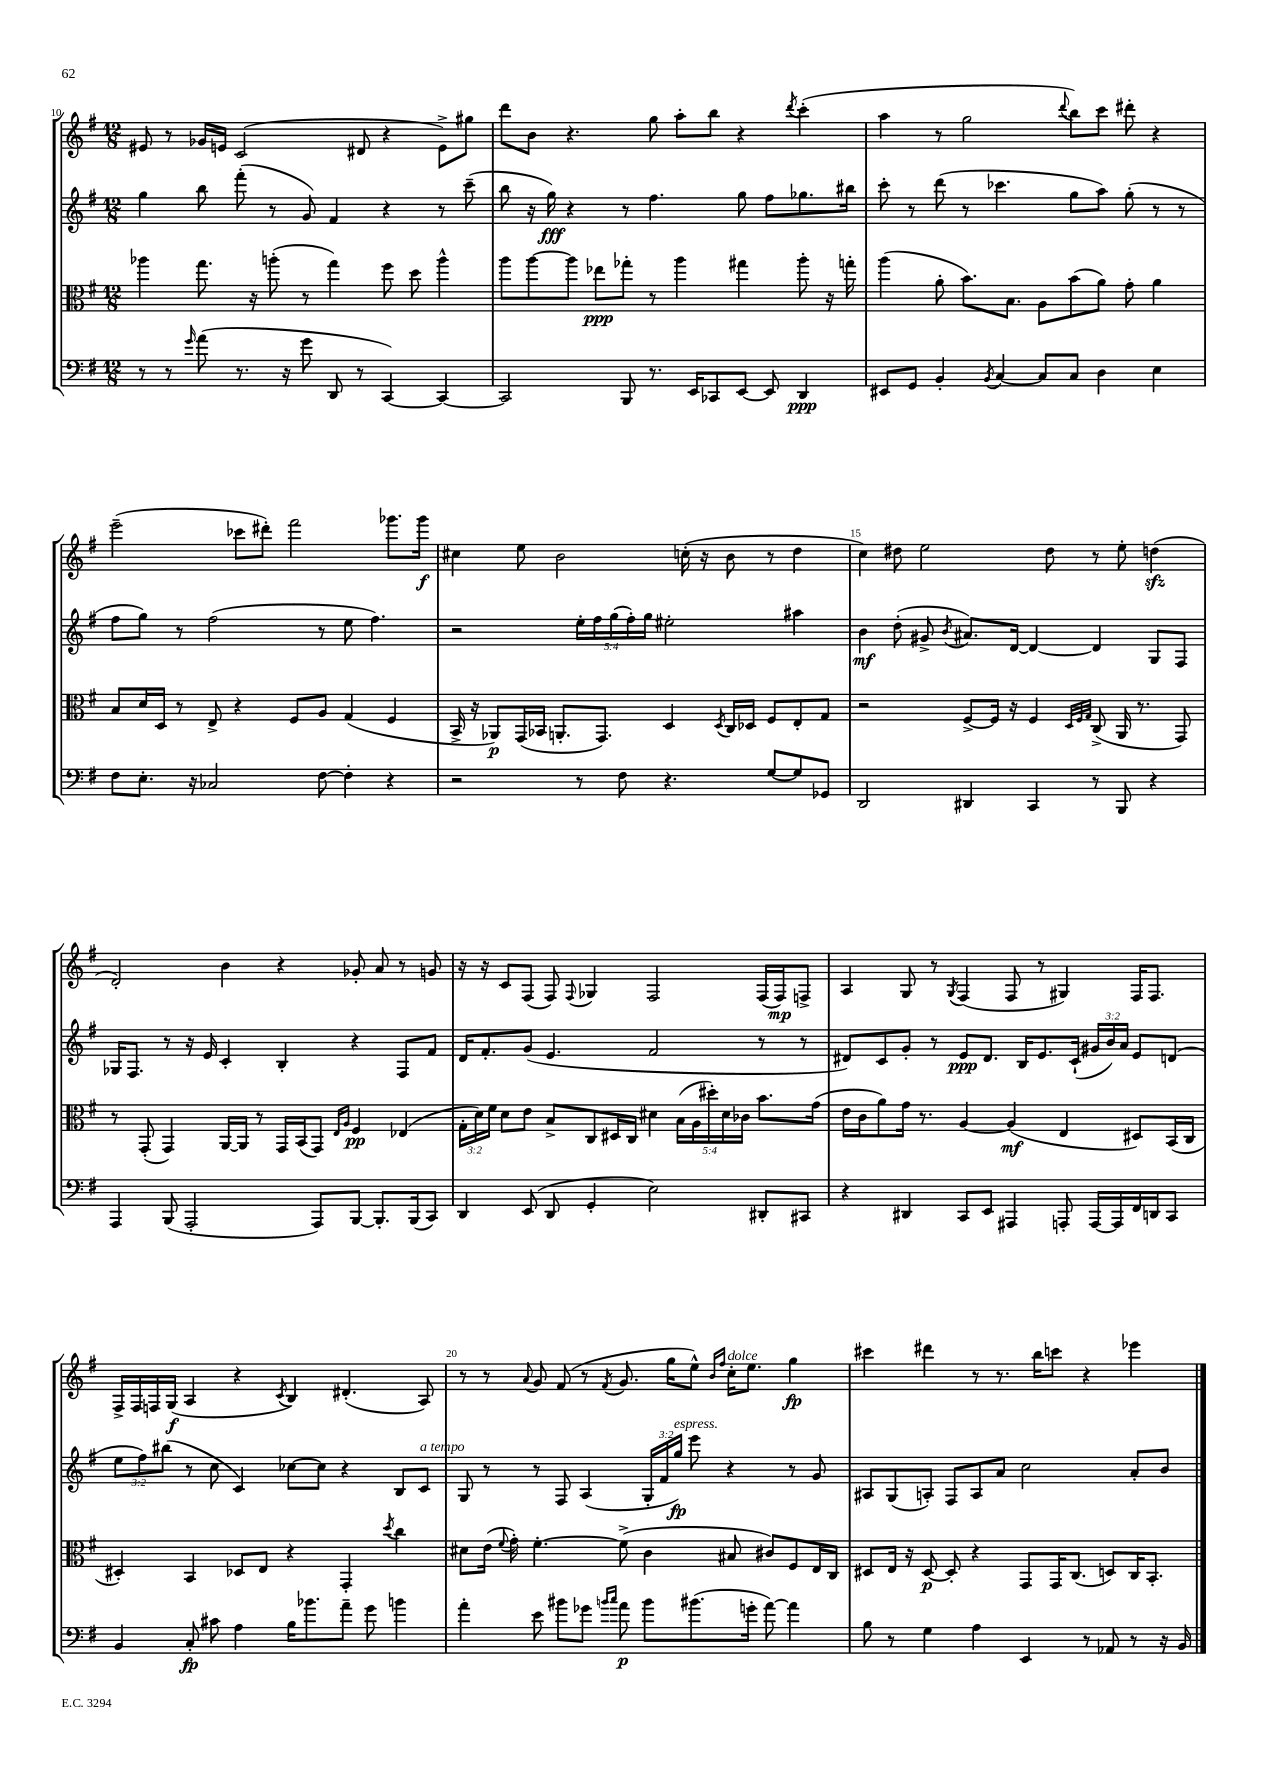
<<
\new StaffGroup <<
\new Staff = "s0" {
    \clef treble \key g \major \numericTimeSignature \time 12/8
    \autoBeamOff eis'8 r8 ges'16[ e'16] c'2( dis'8 r4 e'8[->) gis''8] |
    d'''8[ b'8] r4. g''8 a''8[-. b''8] r4 \acciaccatura { d'''8 } c'''4-.( |
    a''4 r8 g''2 \appoggiatura { d'''8 } b''8[) c'''8] dis'''8-. r4 |
    e'''2--( ces'''8[ dis'''8]-.) fis'''2 ges'''8.[ ges'''16]\f |
    cis''4 e''8 b'2 c''16-.( r16 b'8 r8 d''4 |
    c''4) dis''8 e''2 dis''8 r8 e''8-. d''4\sfz( |
    d'2-.) b'4 r4 ges'8-. a'8 r8 g'8 |
    r16 r16 c'8[ fis8]( fis8) \appoggiatura { fis8 } ges4 fis2 fis16[( fis16\mp) f8]-> |
    a4 g8 r8 \acciaccatura { g8 } fis4( fis8 r8 gis4) fis16[ fis8.] |
    fis16[-> fis16 f16 g16]\f( a4 r4 \acciaccatura { c'8 } b4) dis'4.-.( a8) |
    r8 r8 \appoggiatura { a'8 } g'8 fis'8( r8 \acciaccatura { fis'8 } g'8. g''16[ e''8]-^) \grace { b'16[ fis''16] } c''16[-.^\markup { \italic "dolce" } e''8.] g''4\fp |
    cis'''4 dis'''4 r8 r8. b''16[ c'''8] r4 ees'''4 \bar "|." |
}
\new Staff = "s1" {
    \clef treble \key g \major \numericTimeSignature \time 12/8 \override Staff.TupletNumber.text = #tuplet-number::calc-fraction-text
    \autoBeamOff g''4 b''8 fis'''8-.( r8 g'8) fis'4 r4 r8 c'''8--( |
    b''8 r16 g''16\fff) r4 r8 fis''4. g''8 fis''8[ ges''8. bis''16] |
    c'''8-. r8 d'''8( r8 ces'''4. g''8[ a''8]) g''8-.( r8 r8 |
    fis''8[ g''8]) r8 fis''2( r8 e''8 fis''4.) |
    r2 \tuplet 5/4 { e''16[-. fis''16 g''16( fis''16-.) g''16] } eis''2-. ais''4 |
    b'4\mf d''8-.( gis'8-> \acciaccatura { b'8 } ais'8.[) d'16]~ d'4~ d'4 g8[ fis8] |
    ges16[ fis8.] r8 r16 e'16 c'4-. b4-. r4 fis8[ fis'8] |
    d'16[ fis'8.-. g'8]( e'4. fis'2 r8 r8 |
    dis'8[) c'8 g'8]-. r8 e'8[\ppp dis'8.] b16[ e'8. c'16]-!( \tuplet 3/2 { gis'16[ b'16) a'16] } e'8[ d'8]( |
    \tuplet 3/2 { e''8[ fis''8) bis''8]( } r8 c''8 c'4) ces''8[~ ces''8] r4 b8[ c'8]^\markup { \italic "a tempo" } |
    g8 r8 r8 fis8 a4( \tuplet 3/2 { g16[-. fis'16 g''16]\fp^\markup { \italic "espress." }) } e'''8 r4 r8 g'8 |
    ais8[ g8( a8]-.) fis8[ a8 a'8] c''2 a'8[-. b'8] \bar "|." |
}
\new Staff = "s2" {
    \clef alto \key g \major \numericTimeSignature \time 12/8 \override Staff.TupletNumber.text = #tuplet-number::calc-fraction-text
    \autoBeamOff aes''4 g''8. r16 a''8-.( r8 g''4) fis''8 d''8 a''4-^ |
    a''8[ a''8~ a''8] ees''8[\ppp ges''8]-. r8 a''4 gis''4 a''8-. r16 g''16-. |
    a''4( a'8-. b'8.[) b8.] a8[ b'8( a'8]) g'8-. a'4 |
    b8[ d'16 d16] r8 e8-> r4 fis8[ a8] g4( fis4 |
    b,16-> r16 aes,8[\p) g,16( bes,16] a,8.[-. g,8.]) d4 \acciaccatura { d8 } c16[ des16] fis8[ e8-. g8] |
    r2 fis8[~-> fis16] r16 fis4 \grace { d32[ fis32 g32] } c8->( a,16 r8. g,8) |
    r8 g,8-.( g,4) a,16[~ a,16] r8 g,16[ b,16( g,8]) \grace { e16[ a16] } fis4\pp ees4( |
    \tuplet 3/2 { g16[-. d'16) fis'16] } d'8[ e'8] b8[-> c8 dis16 c16] dis'4 \tuplet 5/4 { b16[( a16 dis''16-.) dis'16 ces'16] } b'8.[ g'16]( |
    e'16[ c'16 a'8) g'16] r8. a4~ a4\mf( e4 dis8[) b,16( c16] |
    dis4-.) b,4 des8[ e8] r4 g,4-. \acciaccatura { d''8 } c''4 |
    dis'8[ e'16]( \appoggiatura { fis'8 } g'16-.) fis'4.~-. fis'8->( c'4 bis8 cis'8[) fis8 e16 c16] |
    dis8[ e16] r16 dis8~\p dis8-. r4 g,8[ g,16 c8.]( d8[) c16 b,8.]-. \bar "|." |
}
\new Staff = "s3" {
    \clef bass \key g \major \numericTimeSignature \time 12/8
    \autoBeamOff r8 r8 \grace { g'16 } a'8( r8. r16 g'8 d,8 r8 c,4~) c,4~ |
    c,2 b,,8 r8. e,16[ ces,8 e,8]~ e,8 d,4\ppp |
    eis,8[ g,8] b,4-. \acciaccatura { b,8 } c4~ c8[ c8] d4 e4 |
    fis8[ e8.]-. r16 ces2 fis8~ fis4-. r4 |
    r2 r8 fis8 r4. g8[~ g8 ges,8] |
    d,2 dis,4 c,4 r8 b,,8 r4 |
    a,,4 b,,8( a,,2-. a,,8[) b,,8]~ b,,8.[-. b,,16( c,8]) |
    d,4 e,8( d,8 g,4-. e2) dis,8[-. cis,8] |
    r4 dis,4 c,8[ e,8] ais,,4 a,,8-. a,,16[~ a,,16 fis,16 d,16 c,8] |
    b,4 c8-.\fp cis'8 a4 b16[ bes'8. a'8]-- g'8 b'4 |
    a'4-. e'8 bis'8[ ges'8] \grace { b'16[ c''16] } a'8\p b'8[ bis'8.( g'16]-. a'8~) a'4 |
    b8 r8 g4 a4 e,4 r8 aes,8 r8 r16 b,16 \bar "|." |
}
>>
>>
\layout { \context { \Score currentBarNumber = #10 \override BarNumber.break-visibility = ##(#f #t #t) barNumberVisibility = #(every-nth-bar-number-visible 5) } }
